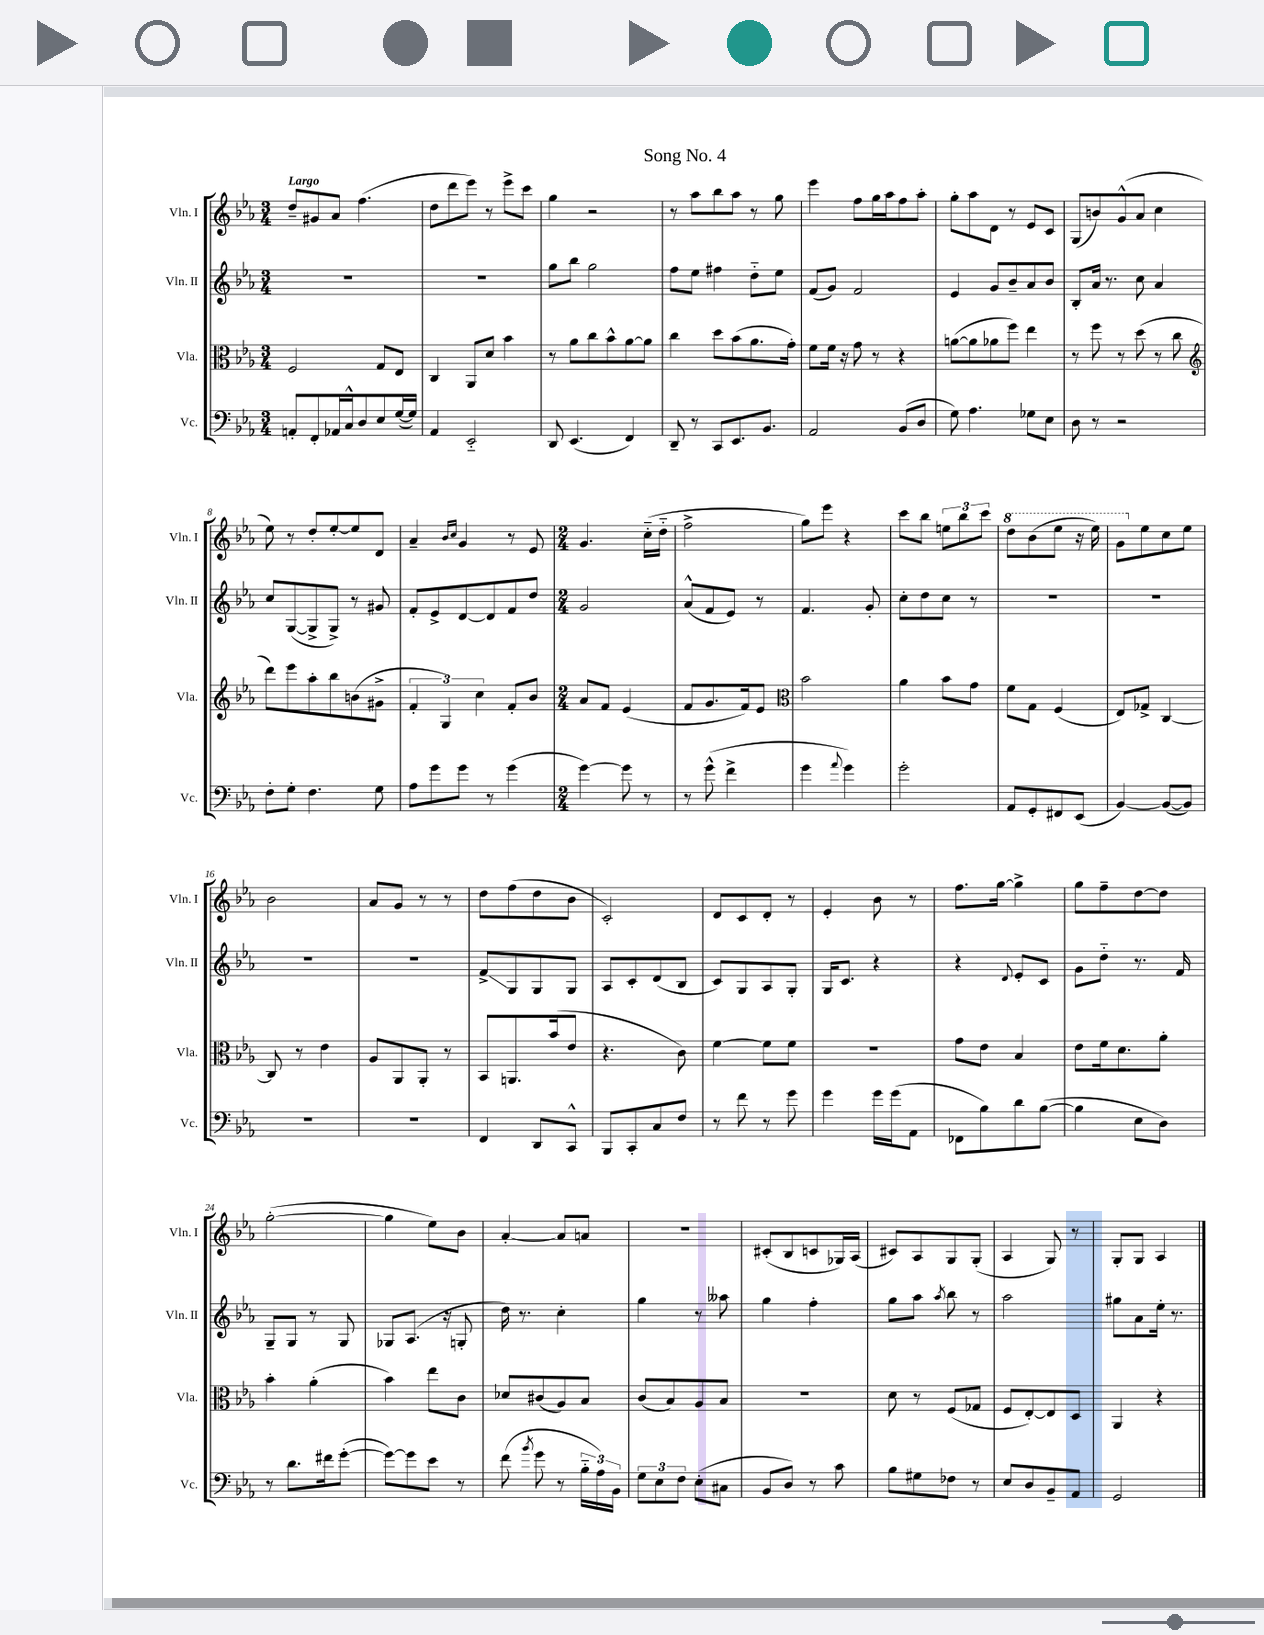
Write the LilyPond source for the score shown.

\header { title = "Song No. 4" }
<<
\new StaffGroup <<
\new Staff = "s0" \with { instrumentName = "Vln. I" shortInstrumentName = "Vln. I" } {
    \clef treble \key ees \major \numericTimeSignature \time 3/4 \tempo "Largo"
    \autoBeamOff d''8[-- gis'8 aes'8] f''4.( |
    d''8[ d'''8 ees'''8]) r8 ees'''8[-> c'''8] |
    g''4 r2 |
    r8 aes''8[ bes''8 aes''8] r8 g''8 |
    ees'''4 f''8[ g''16 aes''16 f''8 aes''8]-. |
    g''8[-. aes''8 d'8] r8 ees'8[ c'8] |
    g8[( b'8) g'8-^( aes'8] c''4 |
    ees''8) r8 d''8[-. ees''8~-. ees''8 d'8] |
    aes'4-- \grace { bes'16[ c''16] } g'4 r8 ees'8 |
    \numericTimeSignature \time 2/4 g'4. c''16[-_( d''16]-_ |
    f''2-> |
    g''8[) ees'''8] r4 |
    c'''8[ bes''8] \tuplet 3/2 { e''8[ bes''8 c'''8] } |
    \ottava #1 d'''8[ bes''8( ees'''8] r16 ees'''16) |
    g''8[ \ottava #0 ees''8 c''8 ees''8] |
    bes'2 |
    aes'8[ g'8] r8 r8 |
    d''8[ f''8( d''8 bes'8] |
    c'2-.) |
    d'8[ c'8 d'8]-. r8 |
    ees'4-. bes'8 r8 |
    f''8.[ g''16]~ g''4-> |
    g''8[ f''8-- d''8~ d''8] |
    g''2~-.( |
    g''4 ees''8[) bes'8] |
    aes'4~-. aes'8[ a'8] |
    r2 |
    cis'8[-.( bes8 c'8 ges16) aes16]( |
    cis'8[) aes8 g8 g8]-.( |
    aes4 g8) r8 |
    g8[-. g8] aes4 \bar "|." |
}
\new Staff = "s1" \with { instrumentName = "Vln. II" shortInstrumentName = "Vln. II" } {
    \clef treble \key ees \major \numericTimeSignature \time 3/4
    \autoBeamOff R2. |
    R2. |
    g''8[ bes''8] g''2 |
    f''8[ ees''8] fis''4 d''8[-_ ees''8] |
    f'8[( g'8]) f'2 |
    ees'4 g'8[ bes'8-- aes'8 bes'8] |
    bes8[-. aes'16] r8. c''8 aes'4 |
    c''8[ g8~( g8-> g8]->) r8 gis'8 |
    f'8[-. ees'8-> d'8~ d'8 f'8 d''8] |
    \numericTimeSignature \time 2/4 g'2 |
    aes'8[-^( f'8 ees'8]) r8 |
    f'4. g'8-. |
    c''8[-. d''8 c''8] r8 |
    R2 |
    R2 |
    R2 |
    R2 |
    f'8[->\glissando g8 g8 g8] |
    aes8[ c'8-. d'8( bes8] |
    c'8[) g8 aes8 g8]-. |
    g16[ c'8.] r4 |
    r4 \appoggiatura { d'8 } ees'8[-. c'8] |
    g'8[ d''8]-_ r8. f'16 |
    g8[-- g8] r8 g8 |
    ges8[ aes8.]( r16 g8-. |
    d''16) r8. c''4-. |
    g''4 r8 aeses''8 |
    g''4 f''4-. |
    g''8[ aes''8] \acciaccatura { aes''8 } bes''8 r8 |
    aes''2 |
    gis''8[ aes'8 ees''16]-. r8. \bar "|." |
}
\new Staff = "s2" \with { instrumentName = "Vla." shortInstrumentName = "Vla." } {
    \clef alto \key ees \major \numericTimeSignature \time 3/4
    \autoBeamOff f2 g8[ ees8] |
    c4 aes,8[ d'8] bes'4 |
    r8 aes'8[ c''8 bes'8-^ aes'8~ aes'8] |
    c''4 d''8[ bes'8( aes'8. g'16]-.) |
    f'8[ f'16] r16 g'8 r8 r4 |
    a'8[~( a'8 aes'8 f''8]) ees''4 |
    r8 f''8 r8 d''8( r8 c''8 |
    \clef treble d'''8[) ees'''8 aes''8-. bes''8 b'8( gis'8]-> |
    \tuplet 3/2 { f'4-. g4) c''4 } f'8[-. bes'8] |
    \numericTimeSignature \time 2/4 aes'8[ f'8] ees'4( |
    f'8[ g'8. f'16) ees'8] |
    \clef alto bes'2 |
    aes'4 bes'8[ g'8] |
    f'8[ g8] f4( |
    ees8[) ges8]-> c4~ |
    c8 r8 ees'4 |
    aes8[ aes,8 aes,8]-. r8 |
    bes,8[ a,8. bes'16( ees'8] |
    r4. c'8) |
    f'4~ f'8[ f'8] |
    r2 |
    g'8[ ees'8] bes4 |
    ees'8[ f'16 d'8. aes'8]-. |
    bes'4-. aes'4-.( |
    bes'4) ees''8[ c'8] |
    des'8[ cis'8( aes8) bes8] |
    c'8[( bes8) aes8 bes8] |
    r2 |
    d'8 r8 f8[( ges8] |
    f8[ ees8~-.) ees8 d8] |
    aes,4 r4 \bar "|." |
}
\new Staff = "s3" \with { instrumentName = "Vc." shortInstrumentName = "Vc." } {
    \clef bass \key ees \major \numericTimeSignature \time 3/4
    \autoBeamOff a,8[-. f,8-. aes,16 c16-^ d8 ees8 g16~( g16]) |
    aes,4 ees,2-_ |
    d,8 ees,4.( f,4) |
    d,8-- r8 c,8[ ees,8. bes,8.] |
    aes,2 bes,8[( d8] |
    g8) aes4. ges8[ ees8] |
    d8 r8 r2 |
    f8[-. g8]-. f4. g8 |
    aes8[ g'8 g'8] r8 g'4( |
    \numericTimeSignature \time 2/4 g'4~) g'8 r8 |
    r8 g'8-^( f'4-> |
    g'4 \appoggiatura { aes'8 } g'4) |
    g'2-. |
    aes,8[ g,8-. fis,8 ees,8]( |
    bes,4~) bes,8[~( bes,8]) |
    R2 |
    R2 |
    f,4 d,8[ c,8]-^ |
    bes,,8[ c,8-. c8 f8] |
    r8 f'8 r8 g'8 |
    g'4 g'16[ g'16( aes,8] |
    fes,8[ bes8) d'8 bes8]~( |
    bes4 ees8[ d8]) |
    r8 d'8.[ fis'16 g'8]~-.( |
    g'8[~) g'8 ees'8] r8 |
    f'8( \acciaccatura { bes'8 } g'8 r8 \tuplet 3/2 { bes16[-_ aes16) bes,16] } |
    \tuplet 3/2 { g8[ ees8 f8] } ees8[-.( cis8] |
    bes,8[ d8]) r8 c'8 |
    bes8[ gis8 fes8] r8 |
    ees8[ d8 bes,8-- aes,8] |
    g,2 \bar "|." |
}
>>
>>
